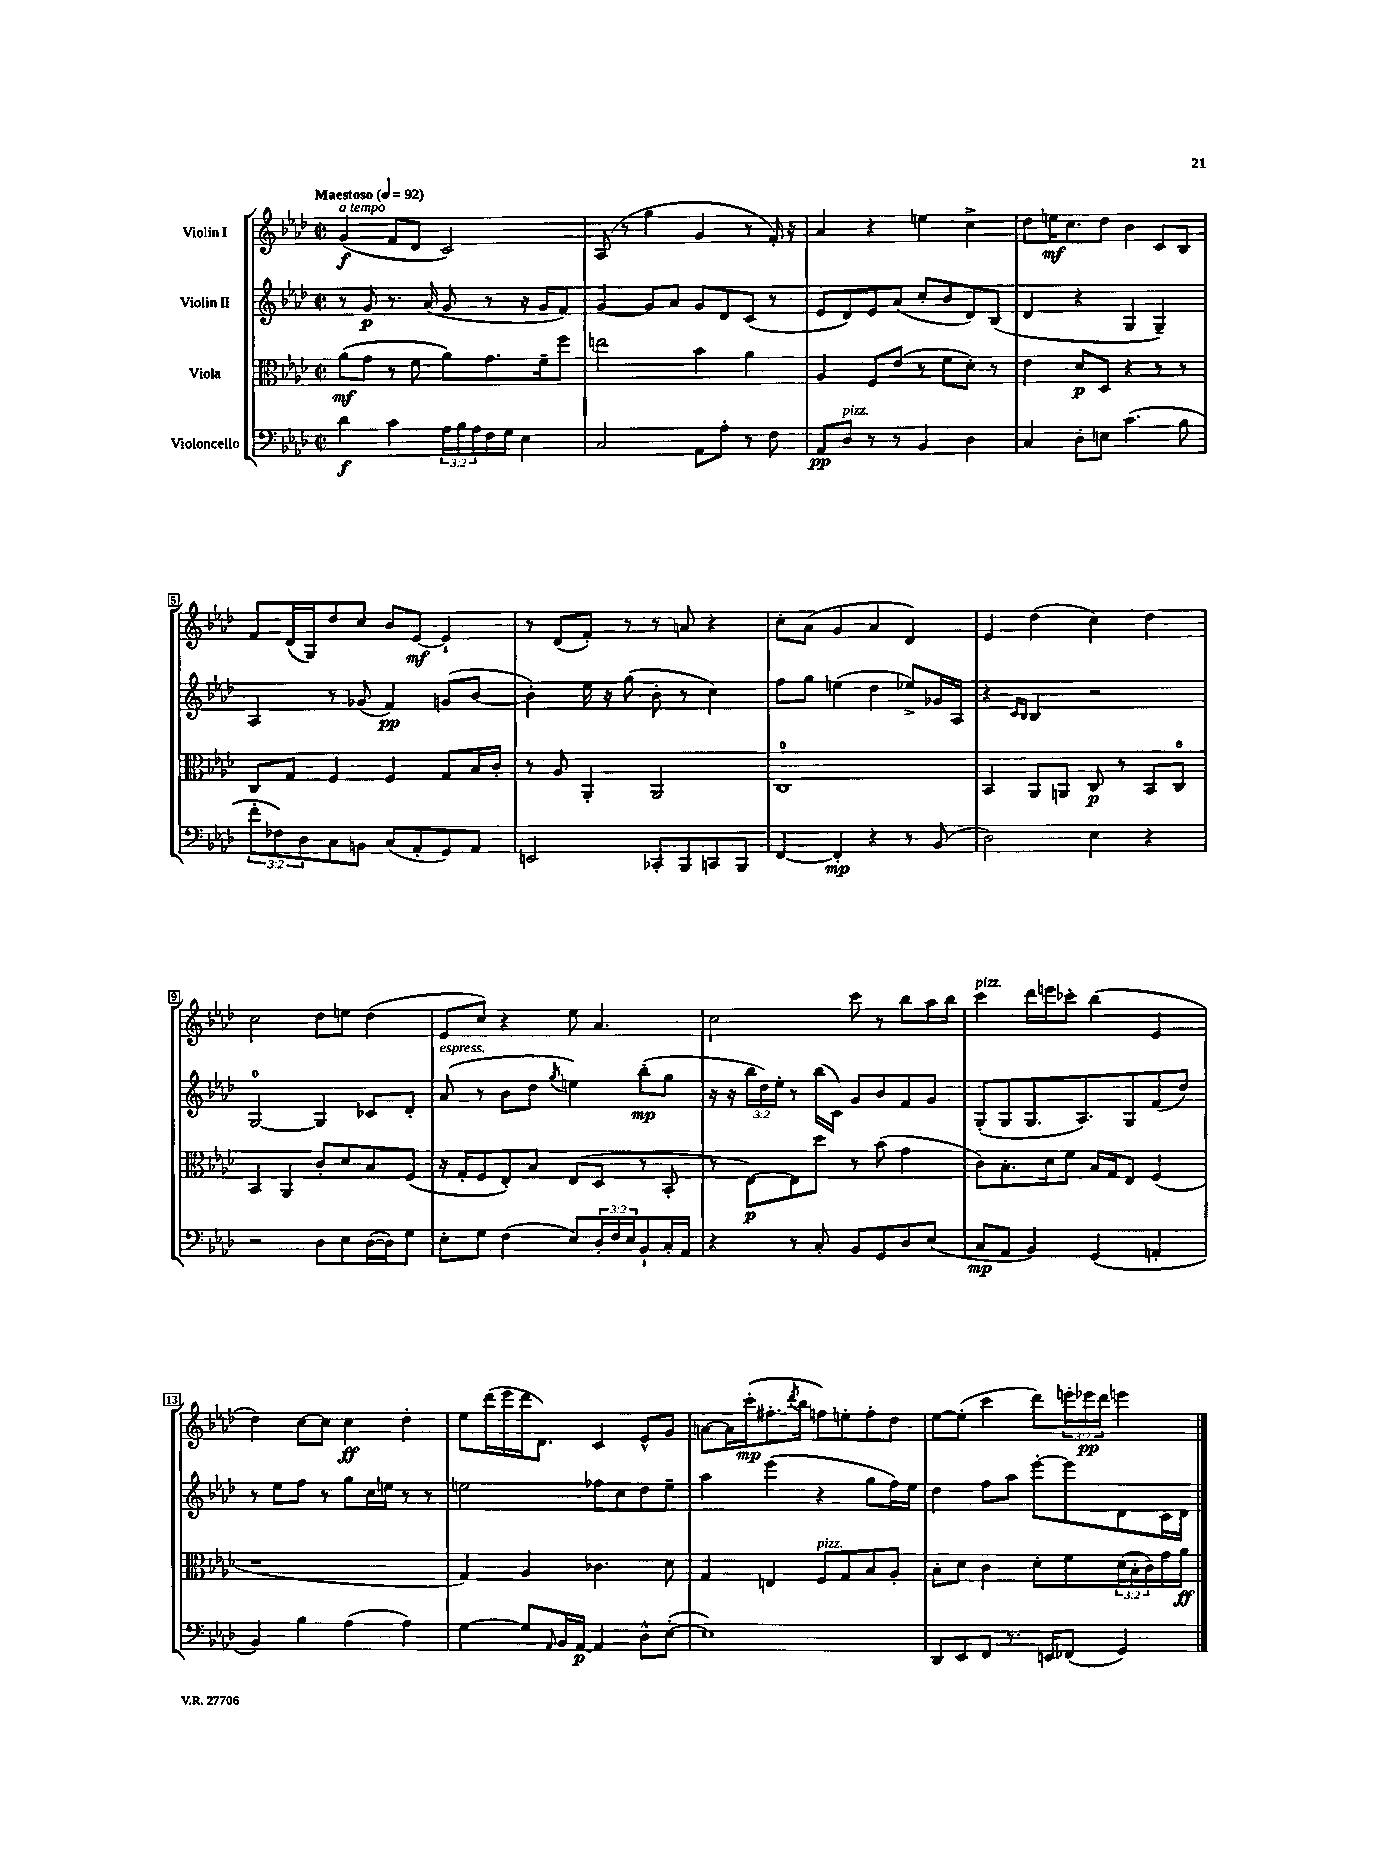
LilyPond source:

<<
\new StaffGroup <<
\new Staff = "s0" \with { instrumentName = "Violin I" } {
    \clef treble \key aes \major \defaultTimeSignature \time 2/2 \override Staff.TupletNumber.text = #tuplet-number::calc-fraction-text \tempo "Maestoso" 4 = 92
    g'4\f^\markup { \italic "a tempo" }( f'8 des'8 c'2) |
    aes8( r8 g''4 g'4 r8 f'16-.) r16 |
    aes'4 r4 e''4 c''4-> |
    des''8 e''16\mf c''8. des''8 bes'4 c'8 bes8 |
    f'8 des'16( g16) des''8 c''8 bes'8 ees'8~\mf ees'4-! |
    r8 des'8( f'8-.) r8 r8 a'8 r4 |
    c''8-. aes'8( g'4 aes'4 des'4) |
    ees'4 des''4( c''4) des''4 |
    c''2 des''8 e''8 des''4( |
    ees'8 c''8) r4 ees''8 aes'4. |
    c''2 c'''8 r8 bes''8 aes''16 bes''16 |
    c'''4^\markup { \italic "pizz." } des'''16 e'''16 ces'''8-. bes''4( ees'4 |
    des''4) c''8~ c''8 c''4\ff des''4-. |
    ees''8 des'''16( ees'''16 des'''16 des'8.) c'4 ees'8-^ g'8 |
    a'8~ a'16 c'''16-.\mp( fis''8.-. \acciaccatura { des'''8 } bes''16 f''8) e''8-. f''8-. des''8 |
    ees''8~ ees''8-.( c'''4 des'''8) \tuplet 3/2 { e'''16-. ees'''16\pp des'''16 } e'''4 \bar "|." |
}
\new Staff = "s1" \with { instrumentName = "Violin II" } {
    \clef treble \key aes \major \defaultTimeSignature \time 2/2 \override Staff.TupletNumber.text = #tuplet-number::calc-fraction-text
    r8 g'8\p r8. aes'16( g'8 r8 r16 g'16 f'8) |
    g'4~ g'8 aes'8 g'8 des'8 c'8( r8 |
    ees'8 des'8) ees'8 aes'8( c''8-. bes'8 des'8) bes8( |
    des'4 r4 g4 g4--) |
    aes4 r8 ges'8( f'4\pp) g'8( bes'8~ |
    bes'4-.) ees''16 r16 g''8( bes'8-. r8 c''4) |
    f''8 g''8 e''4( des''4 ees''8->) ges'16 aes16 |
    r4 \grace { c'16 bes16 } bes4 r2 |
    g2-0~ g4 ces'8 des'8-. |
    aes'8^\markup { \italic "espress." }( r8 bes'8 des''8 \acciaccatura { g''8 } e''4) bes''8-.\mp( g''8 |
    r16 r16 \tuplet 3/2 { bes''16 des''16) ees''16-. } r8 bes''16( c'16) g'8 bes'8 f'8 g'8 |
    g8-.( g8 g8. aes8.) g8 f'8( des''8) |
    r8 ees''8 f''8 r8 g''8 c''16 e''16 r8 r8 |
    e''2 fes''8 c''8 des''8 e''8-- |
    aes''4 ees'''4( r4 g''8 f''16) ees''16 |
    des''4 f''8 aes''8 ees'''8~-. ees'''8 des'8 c'16 des'16 \bar "|." |
}
\new Staff = "s2" \with { instrumentName = "Viola" } {
    \clef alto \key aes \major \defaultTimeSignature \time 2/2 \override Staff.TupletNumber.text = #tuplet-number::calc-fraction-text
    aes'8\mf( g'8 r8 f'8 aes'8) g'8. f'16-- f''8 |
    e''2 bes'4 aes'4 |
    aes4 f8 ees'8( r8 f'8 des'8-.) r8 |
    ees'4 des'8\p des8 r4 r8 r8 |
    c8 g8 f4 f4 g8 bes16 c'16-. |
    r8 aes8 aes,4-. aes,2 |
    c1-0 |
    bes,4 aes,8 a,8 c8\p r8 bes,8 c8-0 |
    bes,4 aes,4 c'8-. des'8 bes8 f8( |
    r16 g16-. f8 ees8-.) bes8 ees8( des8 r8 bes,8-. |
    r8 ees8~\p) ees8 des''8 r8 bes'8( g'4 |
    c'8) bes8.-. des'16 f'8 bes16 g16 ees8 f4( |
    r1 |
    g4) aes4 ces'4. des'8 |
    g4 e4 f8^\markup { \italic "pizz." } g8 bes8 aes8-. |
    bes8-. des'8 c'4 des'8-. f'8 \tuplet 3/2 { des'16( bes16-. c'16) } g'16 aes'16\ff \bar "|." |
}
\new Staff = "s3" \with { instrumentName = "Violoncello" } {
    \clef bass \key aes \major \defaultTimeSignature \time 2/2 \override Staff.TupletNumber.text = #tuplet-number::calc-fraction-text
    des'4\f c'4 \tuplet 3/2 { aes16 bes16 aes16 } f16 g16 ees4 |
    c2 aes,8 aes8-. r8 f8 |
    aes,8\pp des8^\markup { \italic "pizz." } r8 r8 bes,4 des4 |
    c4 des8-. e8 c'4.( bes8 |
    \tuplet 3/2 { f'8-. fes8) des8 } c8 b,8 c8( aes,8-. g,8) aes,8 |
    e,2 ces,8-. bes,,8 c,8 bes,,8 |
    f,4~ f,4-.\mp r4 r8 bes,8( |
    des2) ees4 r4 |
    r2 des8 ees8 des16~( des16) g8 |
    ees8-. g8 f4( ees8) \tuplet 3/2 { des16-. f16 ees16 } bes,8-! c16-. aes,16 |
    r4 r8 c8-. bes,8 g,8 des8 ees8( |
    c8\mp aes,8 bes,4) g,4( a,4-. |
    bes,4) bes4 aes4( aes4) |
    g4~ g8 \grace { aes,16 } bes,16 aes,16~\p aes,4 des8-^ ees8~-.( |
    ees1) |
    des,8 ees,8 f,8 r8. e,16 fes,8( g,4) \bar "|." |
}
>>
>>
\layout { \context { \Score \override BarNumber.stencil = #(make-stencil-boxer 0.1 0.3 ly:text-interface::print) } }
